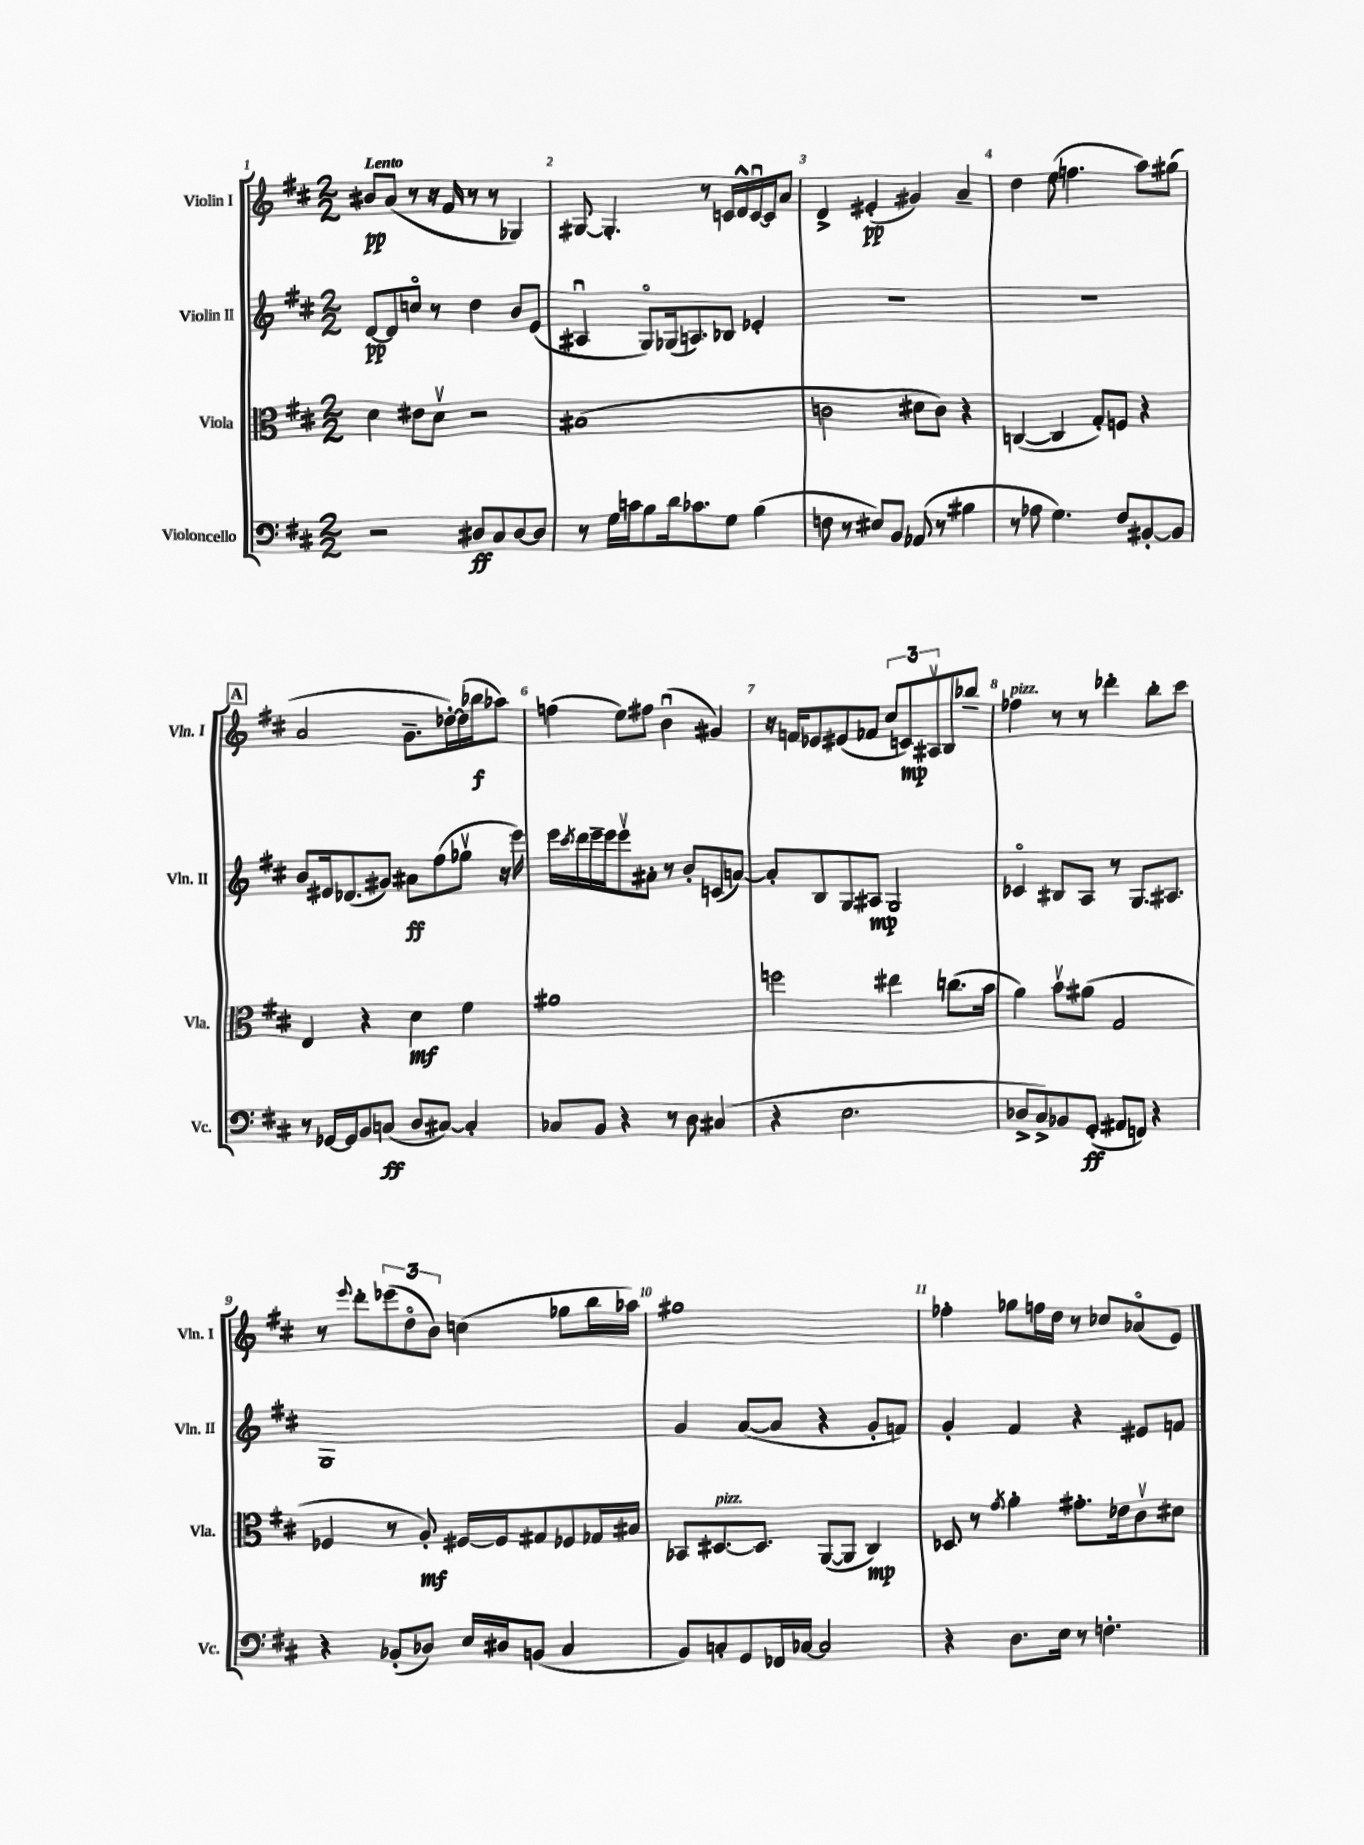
<<
\new StaffGroup <<
\new Staff = "s0" \with { instrumentName = "Violin I" shortInstrumentName = "Vln. I" } {
    \clef treble \key d \major \numericTimeSignature \time 2/2 \tempo "Lento"
    bis'8\pp a'8( r8 r16 fis'16 r8 r8 ges4) |
    gis8~ gis4.-. r8 c'16 d'16-^ c'16~\downbow c'16 a'8 |
    d'4-> eis'4-.\pp( gis'4) a'4-- |
    d''4 e''8( f''4. a''8) gis''8( |
    \mark \markup { \box "A" } a'2 g'8.-- des''16~-.) des''16( bes''16\f aes''8) |
    f''4( e''8) fis''8 b'4\downbow( gis'4) |
    r16 f'16 ees'8 eis'8( fes'8 \tuplet 3/2 { cis''8 c'8\mp) ais8\upbow } b8 bes''8-- |
    fes''4^\markup { \italic "pizz." } r8 r8 des'''4-. b''8-. cis'''8 |
    r8 \appoggiatura { e'''8 } d'''8-. \tuplet 3/2 { ees'''8( d''8\flageolet b'8) } c''4( ges''8 b''16 aes''16) |
    gis''1 |
    fes''4-. ges''8 f''16 d''16 r8 ces''8 aes'8\flageolet( e'8) \bar "|." |
}
\new Staff = "s1" \with { instrumentName = "Violin II" shortInstrumentName = "Vln. II" } {
    \clef treble \key d \major \numericTimeSignature \time 2/2
    d'8~\pp d'8 c''8\flageolet r8 d''4 b'8 e'8( |
    ais4\downbow g8\flageolet) ges16( a8.) bes8 ees'4-. |
    R1 |
    r1 |
    \mark \markup { \box "A" } b'8 eis'16 des'8.( gis'8) ais'8\ff fis''8( ges''8\upbow r16 e'''16) |
    e'''16 \acciaccatura { cis'''8 } d'''16 e'''16-- e'''16 e'''8\upbow ais'8-. r8 b'8-. c'8( a'8~) |
    a'8-. b8 g8 ais8\mp g2 |
    ces'4\flageolet bis8 a8 r8 g8. ais8. |
    g1 |
    g'4 a'8~( a'8 r4 g'8-. f'8) |
    g'4-. fis'4 r4 eis'8 f'8 \bar "|." |
}
\new Staff = "s2" \with { instrumentName = "Viola" shortInstrumentName = "Vla." } {
    \clef alto \key d \major \numericTimeSignature \time 2/2
    d'4 eis'8 d'8\upbow r2 |
    bis1( |
    c'2 dis'8 c'8) r4 |
    c4~( c4 g8-.) f8 r4 |
    \mark \markup { \box "A" } e4 r4 d'4\mf fis'4 |
    ais'1 |
    f''2 eis''4 c''8.( b'16 |
    a'4) b'8\upbow ais'8( g2 |
    fes4 r8 a8-.\mf) fis16~ fis16 gis8 fes8 ges16 bis16 |
    bes,8 dis8.~^\markup { \italic "pizz." } dis8. a,8~( a,8 cis4\mp) |
    des8 r8 \acciaccatura { g'8 } a'4-. gis'8.-. ees'16 cis'8\upbow dis'8 \bar "|." |
}
\new Staff = "s3" \with { instrumentName = "Violoncello" shortInstrumentName = "Vc." } {
    \clef bass \key d \major \numericTimeSignature \time 2/2
    r2 dis8\ff cis8 dis8~ dis8 |
    r8 g16 c'16 b8 d'16 ces'8. g8 b4( |
    f8 r8 eis8) b,8 aes,8( r8 bis4 |
    r8 aes8 g4.) fis8 bis,8~-. bis,8 |
    \mark \markup { \box "A" } r8 ges,16~ ges,16 b,8 c8\ff( d8 cis8~) cis4-. |
    ces8 b,8 r4 r8 d8 cis4( |
    r4 e2. |
    des8-> cis8->) bes,8 g,8-.\ff( ais,8 f,8) r4 |
    r4 bes,8-.( des8) e16 dis16 b,8( cis4 |
    b,8) c8-. g,8 fes,16 ces16~ ces2 |
    r4 d8. e16 r8 f4.-. \bar "|." |
}
>>
>>
\layout { \context { \Score \override BarNumber.break-visibility = ##(#f #t #t) barNumberVisibility = #all-bar-numbers-visible } }
